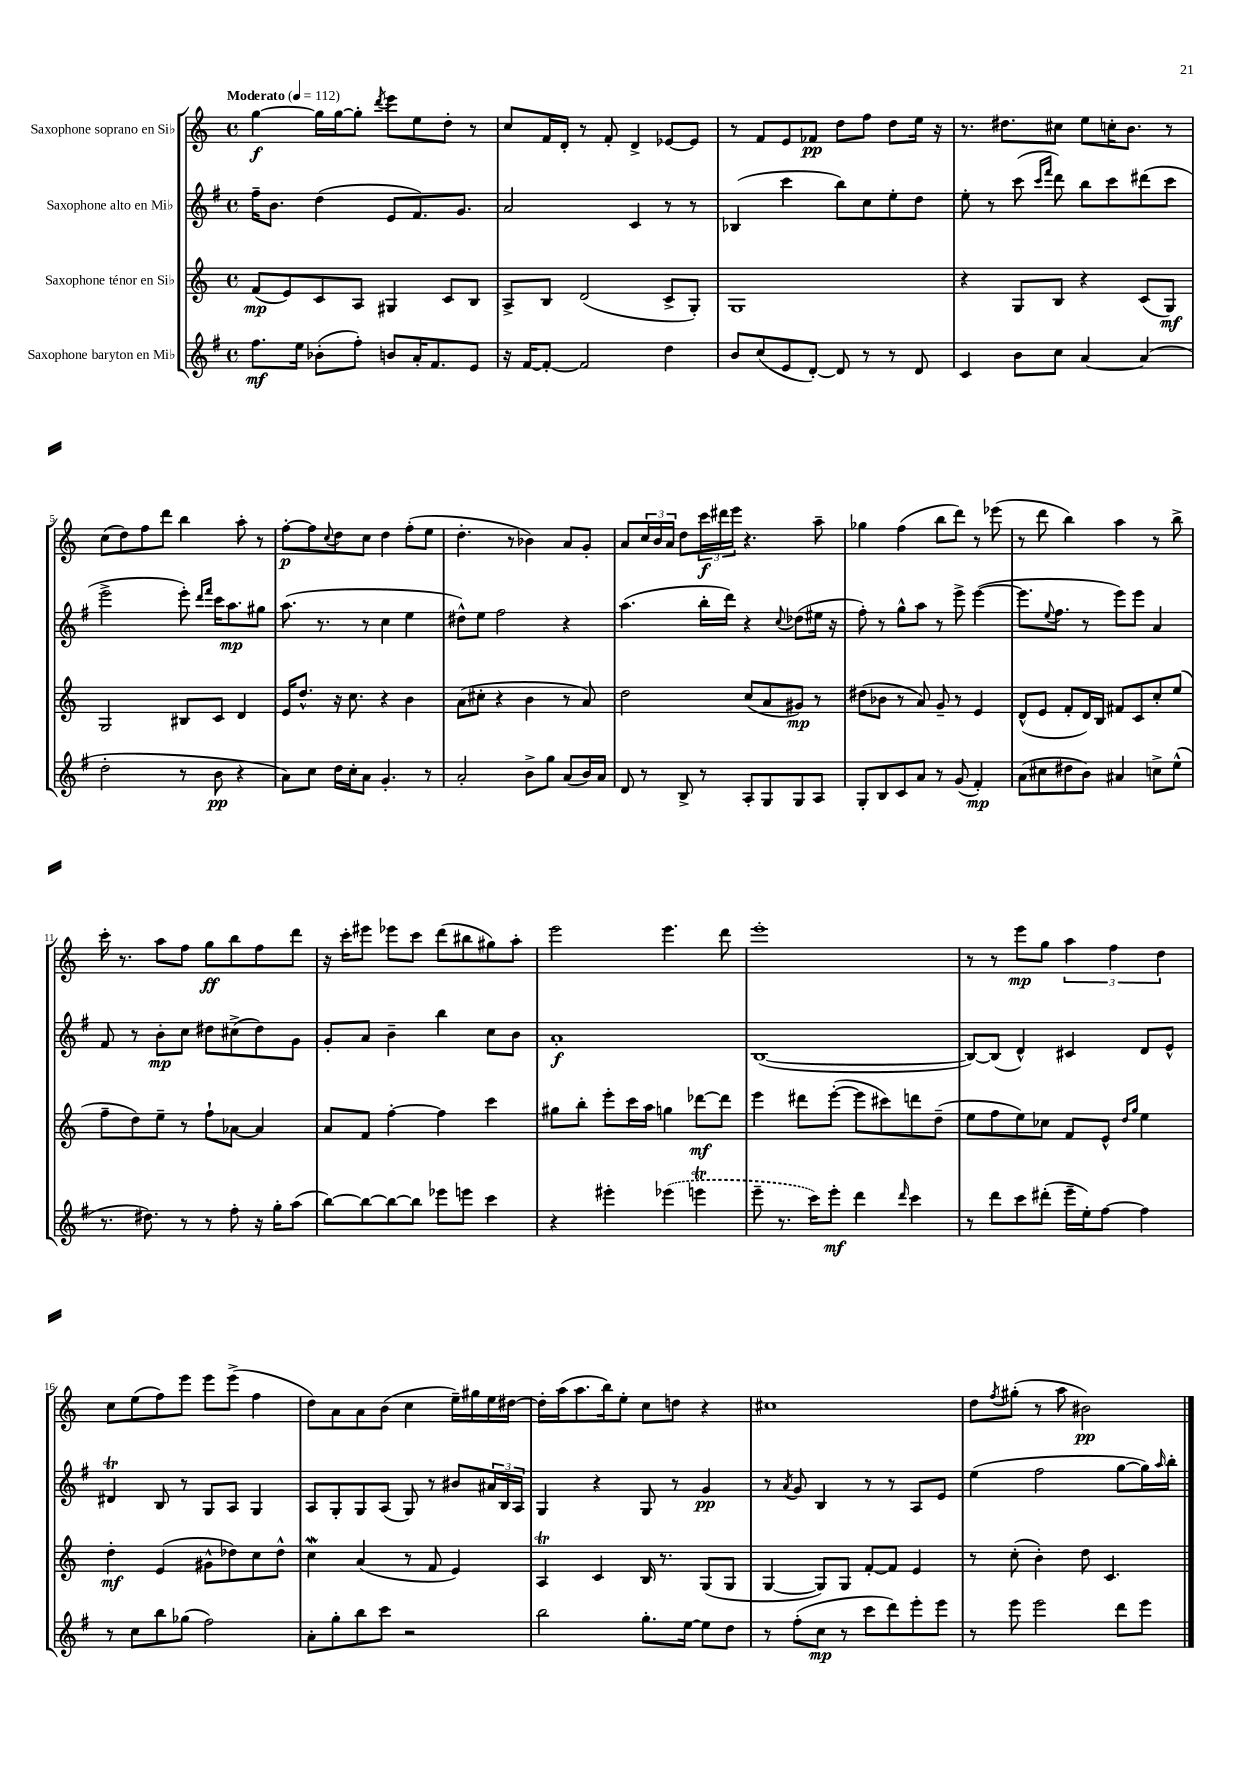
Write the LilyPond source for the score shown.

<<
\new StaffGroup <<
\new Staff = "s0" \with { instrumentName = "Saxophone soprano en Sib" } {
    \clef treble \key c \major \defaultTimeSignature \time 4/4 \tempo "Moderato" 4 = 112
    g''4~\f g''16 g''16~ g''8-. \acciaccatura { d'''8 } e'''8 e''8 d''8-. r8 |
    c''8 f'16 d'16-. r8 f'8-. d'4-> ees'8~ ees'8 |
    r8 f'8 e'8 fes'8\pp d''8 f''8 d''8 e''16 r16 |
    r8. dis''8. cis''8 e''8 c''16-. b'8. r8 |
    c''8( d''8) f''8 d'''8 b''4 a''8-. r8 |
    f''8~-.\p f''8 \appoggiatura { c''8 } d''8 c''8 d''4 f''8-.( e''8 |
    d''4.-. r8 bes'4) a'8 g'8-. |
    a'8 \tuplet 3/2 { c''16 b'16 a'16 } d''8 \tuplet 3/2 { c'''16\f dis'''16 e'''16 } r4. a''8-- |
    ges''4 f''4( b''8 d'''8) r8 ees'''8( |
    r8 d'''8 b''4) a''4 r8 b''8-> |
    c'''16-. r8. a''8 f''8 g''8\ff b''8 f''8 d'''8 |
    r16 c'''16-. eis'''8 ees'''8 c'''8 d'''8( bis''8 gis''8) a''8-. |
    e'''2 e'''4. d'''8 |
    e'''1-. |
    r8 r8 e'''8\mp g''8 \tuplet 3/2 { a''4 f''4 d''4 } |
    c''8 e''8( f''8) e'''8 e'''8 e'''8->( f''4 |
    d''8) a'8 a'8 b'8( c''4 e''16--) gis''16 e''16 dis''16~ |
    dis''16-. a''16( a''8. b''16) e''8-. c''8 d''8 r4 |
    cis''1 |
    d''8 \acciaccatura { f''8 } gis''8-.( r8 a''8 bis'2\pp) \bar "|." |
}
\new Staff = "s1" \with { instrumentName = "Saxophone alto en Mib" } {
    \clef treble \key g \major \defaultTimeSignature \time 4/4
    fis''16-- b'8. d''4( e'8 fis'8.) g'8. |
    a'2 c'4 r8 r8 |
    bes4( c'''4 b''8) c''8 e''8-. d''8 |
    e''8-. r8 c'''8( \grace { c'''16 fis'''16 } d'''8) b''8 c'''8 dis'''8( c'''8 |
    e'''2-> e'''8-.) \grace { d'''16 fis'''16 } c'''16 a''8.\mp gis''8 |
    a''8.( r8. r8 c''4 e''4 |
    dis''8-^) e''8 fis''2 r4 |
    a''4.( b''16-. d'''16) r4 \appoggiatura { c''8 } des''8( eis''16 r16 |
    fis''8-.) r8 g''8-^ a''8 r8 e'''8-> e'''4~( |
    e'''8. \appoggiatura { e''8 } fis''8. r8 e'''8) e'''8 a'4 |
    fis'8 r8 b'8-.\mp c''8 dis''8 cis''8->( dis''8) g'8 |
    g'8-. a'8 b'4-- b''4 c''8 b'8 |
    a'1-.\f |
    b1~( |
    b8~) b8( d'4-^) cis'4 d'8 e'8-^ |
    dis'4\trill b8 r8 g8 a8 g4 |
    a8 g8-. g8 a8( g8) r8 bis'8 \tuplet 3/2 { ais'16 b16 a16 } |
    g4 r4 g8 r8 g'4\pp |
    r8 \acciaccatura { a'8 } g'8 b4 r8 r8 a8 e'8 |
    e''4( fis''2 g''8~ g''16) \grace { a''16 } b''16-. \bar "|." |
}
\new Staff = "s2" \with { instrumentName = "Saxophone ténor en Sib" } {
    \clef treble \key c \major \defaultTimeSignature \time 4/4
    f'8\mp( e'8) c'8 a8 gis4 c'8 b8 |
    a8-> b8 d'2( c'8-> g8-.) |
    g1 |
    r4 g8 b8 r4 c'8( g8\mf) |
    g2 bis8 c'8 d'4 |
    e'16 d''8.-^ r16 c''8. r4 b'4 |
    a'8( cis''8-. r4 b'4 r8 a'8) |
    d''2 c''8( a'8 gis'8\mp) r8 |
    dis''8( bes'8 r8 a'8) g'8-- r8 e'4 |
    d'8-^( e'8 f'8-. d'16) b16 fis'8 c'8 c''8-. e''8( |
    f''8-- d''8) e''8-- r8 f''8-! aes'8~ aes'4 |
    a'8 f'8 f''4~-. f''4 c'''4 |
    gis''8 b''8-. e'''8-. c'''16 a''16 g''4 des'''8~\mf des'''8 |
    e'''4 dis'''8 e'''8~-.( e'''8 cis'''8) d'''8 d''8--( |
    e''8 f''8 e''8) ces''8 f'8 e'8-^ \grace { d''16 g''16 } e''4 |
    d''4-.\mf e'4( gis'8-^ des''8) c''8 des''8-^ |
    c''4\mordent a'4( r8 f'8 e'4) |
    a4\trill c'4 b16 r8. g8( g8 |
    g4~ g8) g8 f'8~-. f'8 e'4 |
    r8 c''8-.( b'4-.) d''8 c'4. \bar "|." |
}
\new Staff = "s3" \with { instrumentName = "Saxophone baryton en Mib" } {
    \clef treble \key g \major \defaultTimeSignature \time 4/4
    fis''8.\mf e''16 bes'8-.( fis''8-.) b'8 a'16-. fis'8. e'8 |
    r16 fis'16~ fis'8~-. fis'2 d''4 |
    b'8 c''8( e'8 d'8~-.) d'8 r8 r8 d'8 |
    c'4 b'8 c''8 a'4~ a'4( |
    d''2-. r8 b'8\pp r4 |
    a'8) c''8 d''16 c''16-. a'8 g'4.-. r8 |
    a'2-. b'8-> g''8 a'8( b'16) a'16 |
    d'8 r8 b8-> r8 a8-. g8 g8 a8 |
    g8-. b8 c'8 a'8 r8 g'8( fis'4-.\mp) |
    a'8( cis''8 dis''8 b'8) ais'4 c''8-> e''8-^( |
    r8. dis''8.) r8 r8 fis''8-. r16 g''16-. a''8( |
    b''8~) b''8~ b''8~ b''8 ees'''8 e'''8 c'''4 |
    r4 eis'''4-. \once \slurDashed ees'''4( e'''4\trill |
    e'''8-- r8. c'''16) e'''8-.\mf d'''4 \grace { d'''16 } c'''4 |
    r8 d'''8 c'''8 dis'''8-.( e'''16-- e''16-.) fis''8~ fis''4 |
    r8 c''8 b''8 ges''8( fis''2) |
    a'8-. g''8-. b''8 c'''8 r2 |
    b''2 g''8.-. e''16~ e''8 d''8 |
    r8 fis''8-.( c''8\mp r8 c'''8 d'''8) e'''8-. e'''8 |
    r8 e'''8 e'''2 d'''8 e'''8 \bar "|." |
}
>>
>>
